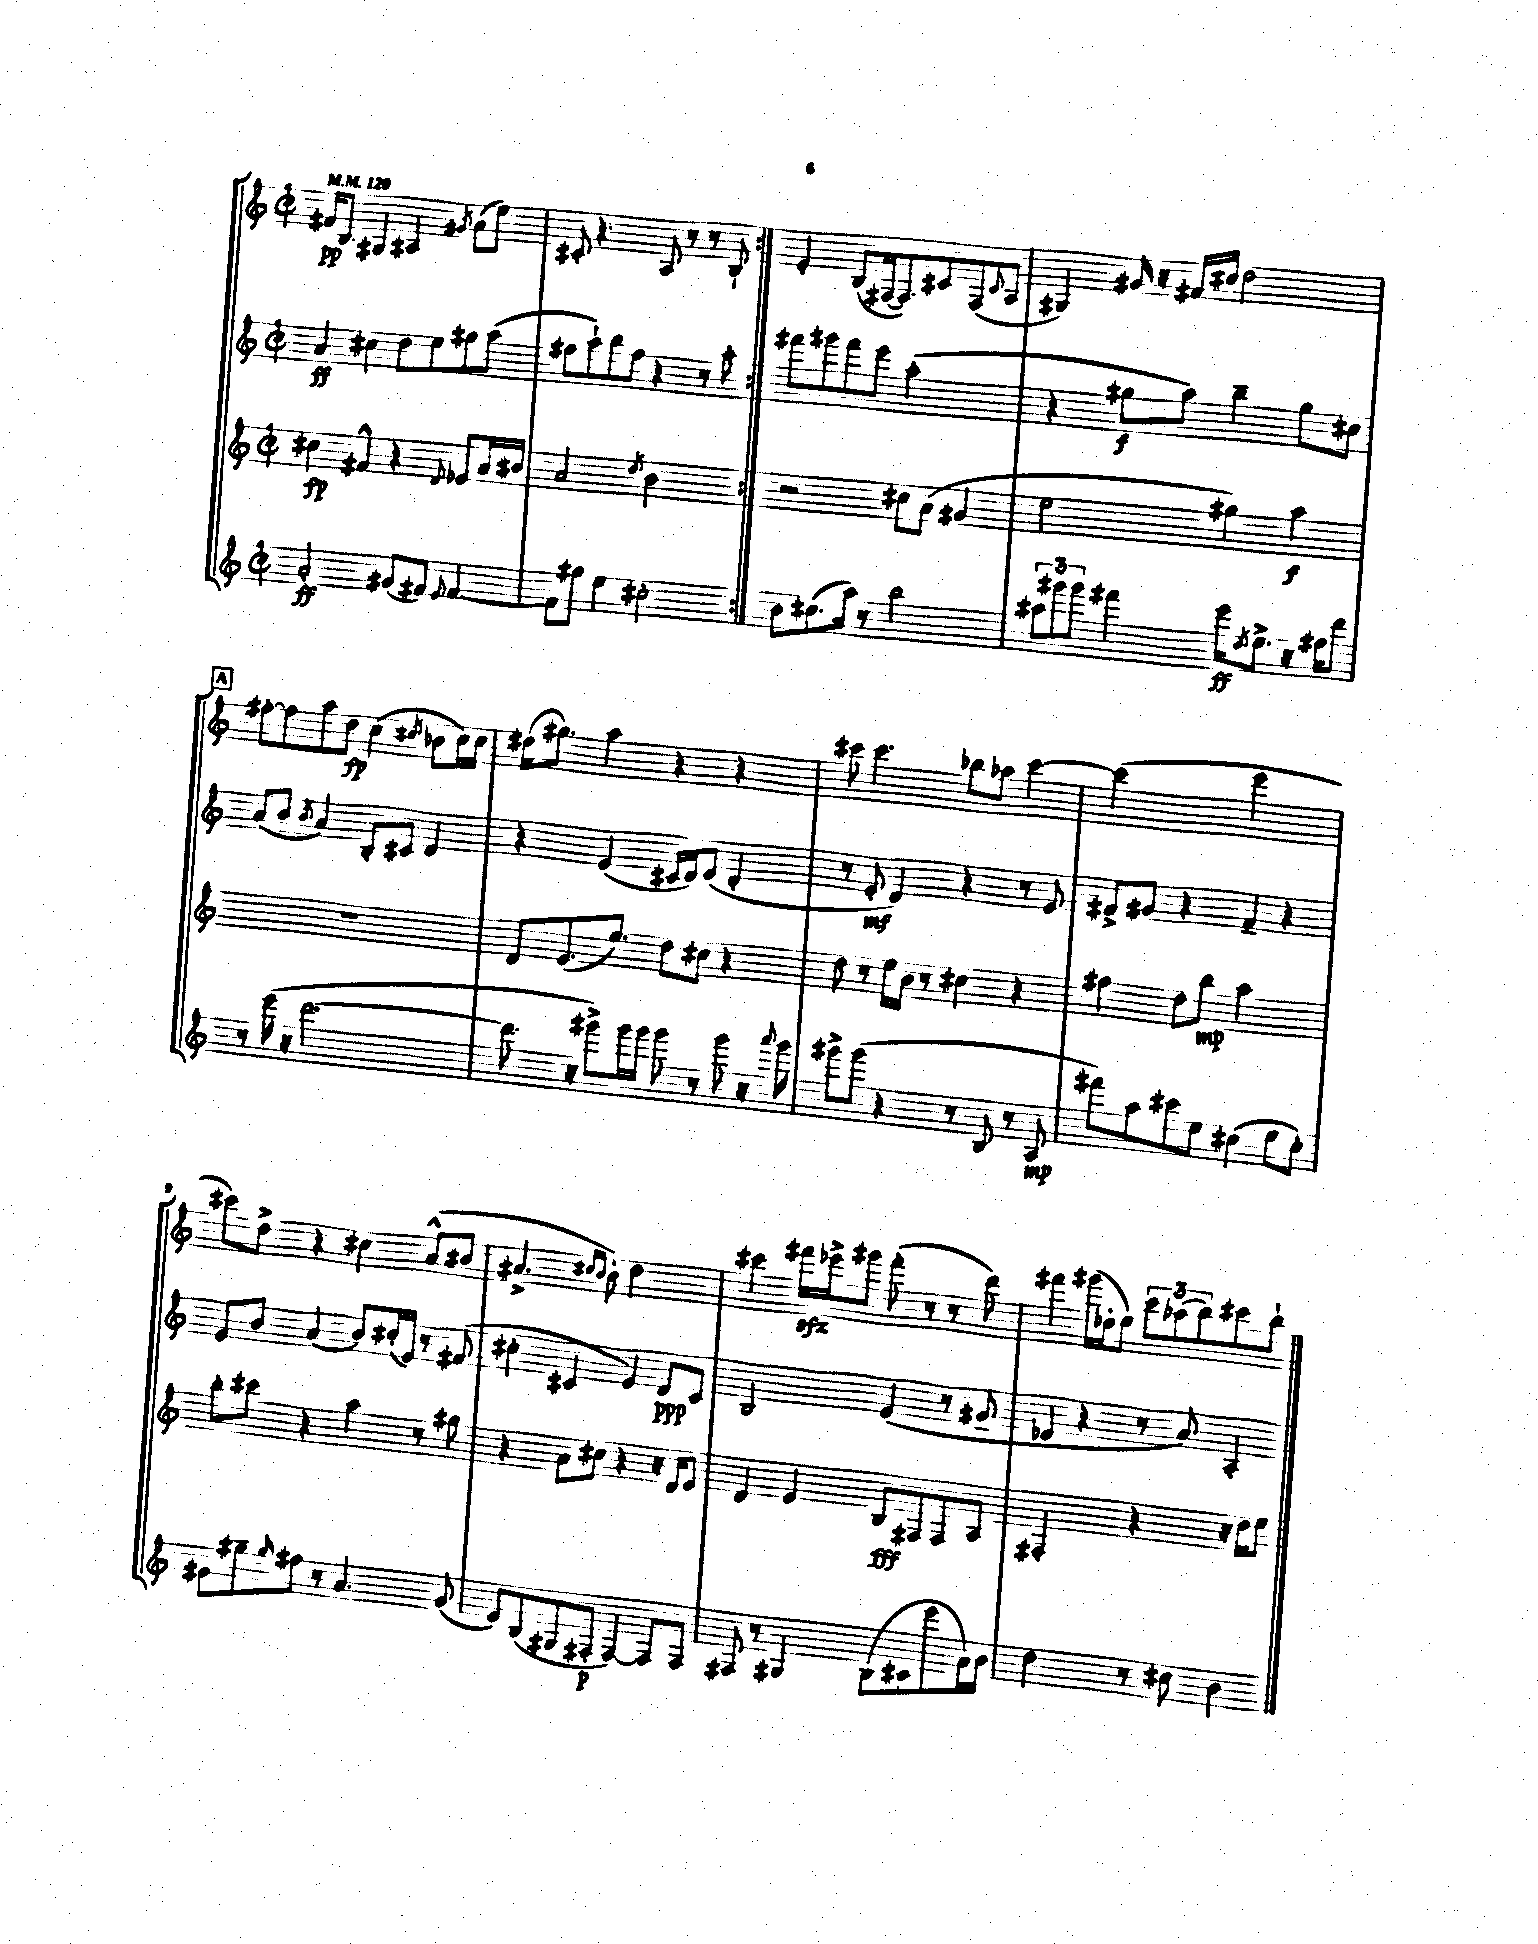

**kern	**kern	**kern	**kern
*staff4	*staff3	*staff2	*staff1
*clefG2	*clefG2	*clefG2	*clefG2
*k[]	*k[]	*k[]	*k[]
*M2/2	*M2/2	*M2/2	*M2/2
*met(c|)	*met(c|)	*met(c|)	*met(c|)
*MM120	*MM120	*MM120	*MM120
2a'	4cc#	4a	16f#
.	.	.	8.B
.	4f#^^	4cc#	4G#
(8g#	4r	8dd	4A#
8f#)	.	8ee	.
8qqe	8qqd	.	8qg#
[4f#	8e-	8gg#	(8a
.	16a	(8aa	8ee)
.	16b#	.	.
=	=	=	=
8f#]	2a	8ff#	8c#'
8gg#	.	8aa`)	4.r
4ee	.	8bb	.
.	.	8ff#	.
.	8qdd	.	.
2cc#'	2b	4r	8A
.	.	.	8r
.	.	8r	8r
.	.	8aa'	8B`
=:|!	=:|!	=:|!	=:|!
8b	2r	8fff#	4e'
(8.cc#	.	8ggg#	.
.	.	8fff#	(8B
16aa)	.	.	.
8r	.	8eee	[16F#
.	.	.	8.F#])
2bb	8cc#	(2aa'	.
.	(8a	.	8c#
.	4g#	.	(8F#
.	.	.	8qqc#
.	.	.	8A
=	=	=	=
12aa#	2ee	4r	4G#)
12ggg#	.	.	.
12ggg#	.	.	.
4fff#	.	8gg#	16g#
.	.	.	16r
.	.	8aa)	16f#
.	.	.	16cc#
16eee	4gg#)	4bb~	2dd
8qdd	.	.	.
8.ee^	.	.	.
16r	4aa	8gg#	.
16ff#	.	.	.
8ddd	.	8cc#	.
=	=	=	=
8r	1r	(8a	[8ff#'
(16eee	.	8b	8ff#]
16r	.	.	.
.	.	8qb	.
[2.ddd	.	4a)	8aa
.	.	.	8dd
.	.	8B'	(4cc
.	.	8c#	.
.	.	.	8qcc#
.	.	4d	8b-
.	.	.	16cc#)
.	.	.	16cc#
=	=	=	=
8.ddd]	8d	4r	(16dd#
.	.	.	8.gg#)
.	(8.e	.	.
16r	.	.	.
8ggg#^)	.	(4e	4aa
.	8.ee)	.	.
16ggg#	.	.	.
16ggg#	.	.	.
8ggg#	8dd	16c#	4r
.	.	16d)	.
8r	8cc#	(8e	.
8ggg#	4r	4d'	4r
16r	.	.	.
8qqaaa	.	.	.
16ggg#	.	.	.
=	=	=	=
8ggg#^	8dd	8r	8ccc#
(8ggg#	8r	8e'	4.ccc#
4r	16ee	4d)	.
.	16b	.	.
.	8r	.	.
8r	4cc#	4r	8bb-
8B	.	.	8aa-
8r	4r	8r	[4ccc#
8A	.	8e	.
=	=	=	=
8fff#)	4ff#	8f#^	(2ccc#]
8aa	.	8g#	.
8ccc#	8dd	4r	.
8ee	8bb	.	.
(4cc#	2aa	4f#~	2eee
8ee	.	4r	.
8cc#')	.	.	.
=	=	=	=
8g#	8bb'	8e	8ccc#)
8gg#~	8ccc#	8b	8dd^
16qqgg#	.	.	.
8ff#	4r	(4a	4r
8r	.	.	.
4.a	4aa	8b)	4cc#
.	.	(16cc#'	.
.	.	16e)	.
.	8r	8r	(8a^^
(8g#	8gg#	(8f#	8b#
=	=	=	=
8e)	4r	4cc#'	4.a#^
(8B	.	.	.
8G#	8a	4c#	.
.	.	.	16qqcc#
.	.	.	16qqb
8F#'	8cc#	.	8b')
[4F#)	4r	4e)	2dd
8F#]	16r	8d	.
.	16d	.	.
8F#	8e	8c#	.
=	=	=	=
8F#	4d	2B	4ccc#
8r	.	.	.
4G#	4e	.	16fff#
.	.	.	16eee-^
.	.	.	8ggg#
(8B	8B	(4e	(8fff#'
8c#	8F#	.	8r
8eee	8F#	8r	8r
16a)	8A	8g#~	8ddd)
16b	.	.	.
=	=	=	=
2dd	2F#'	4d-	4fff#
.	.	4r	(16ggg#
.	.	.	16dd-'
.	.	.	8ee)
8r	4r	8r	12ccc
.	.	.	(12aa-
8cc#	.	8a)	.
.	.	.	12bb)
4b	16r	4A'	8ccc#
.	16dd	.	.
.	8ee	.	8bb`
==	==	==	==
*-	*-	*-	*-
